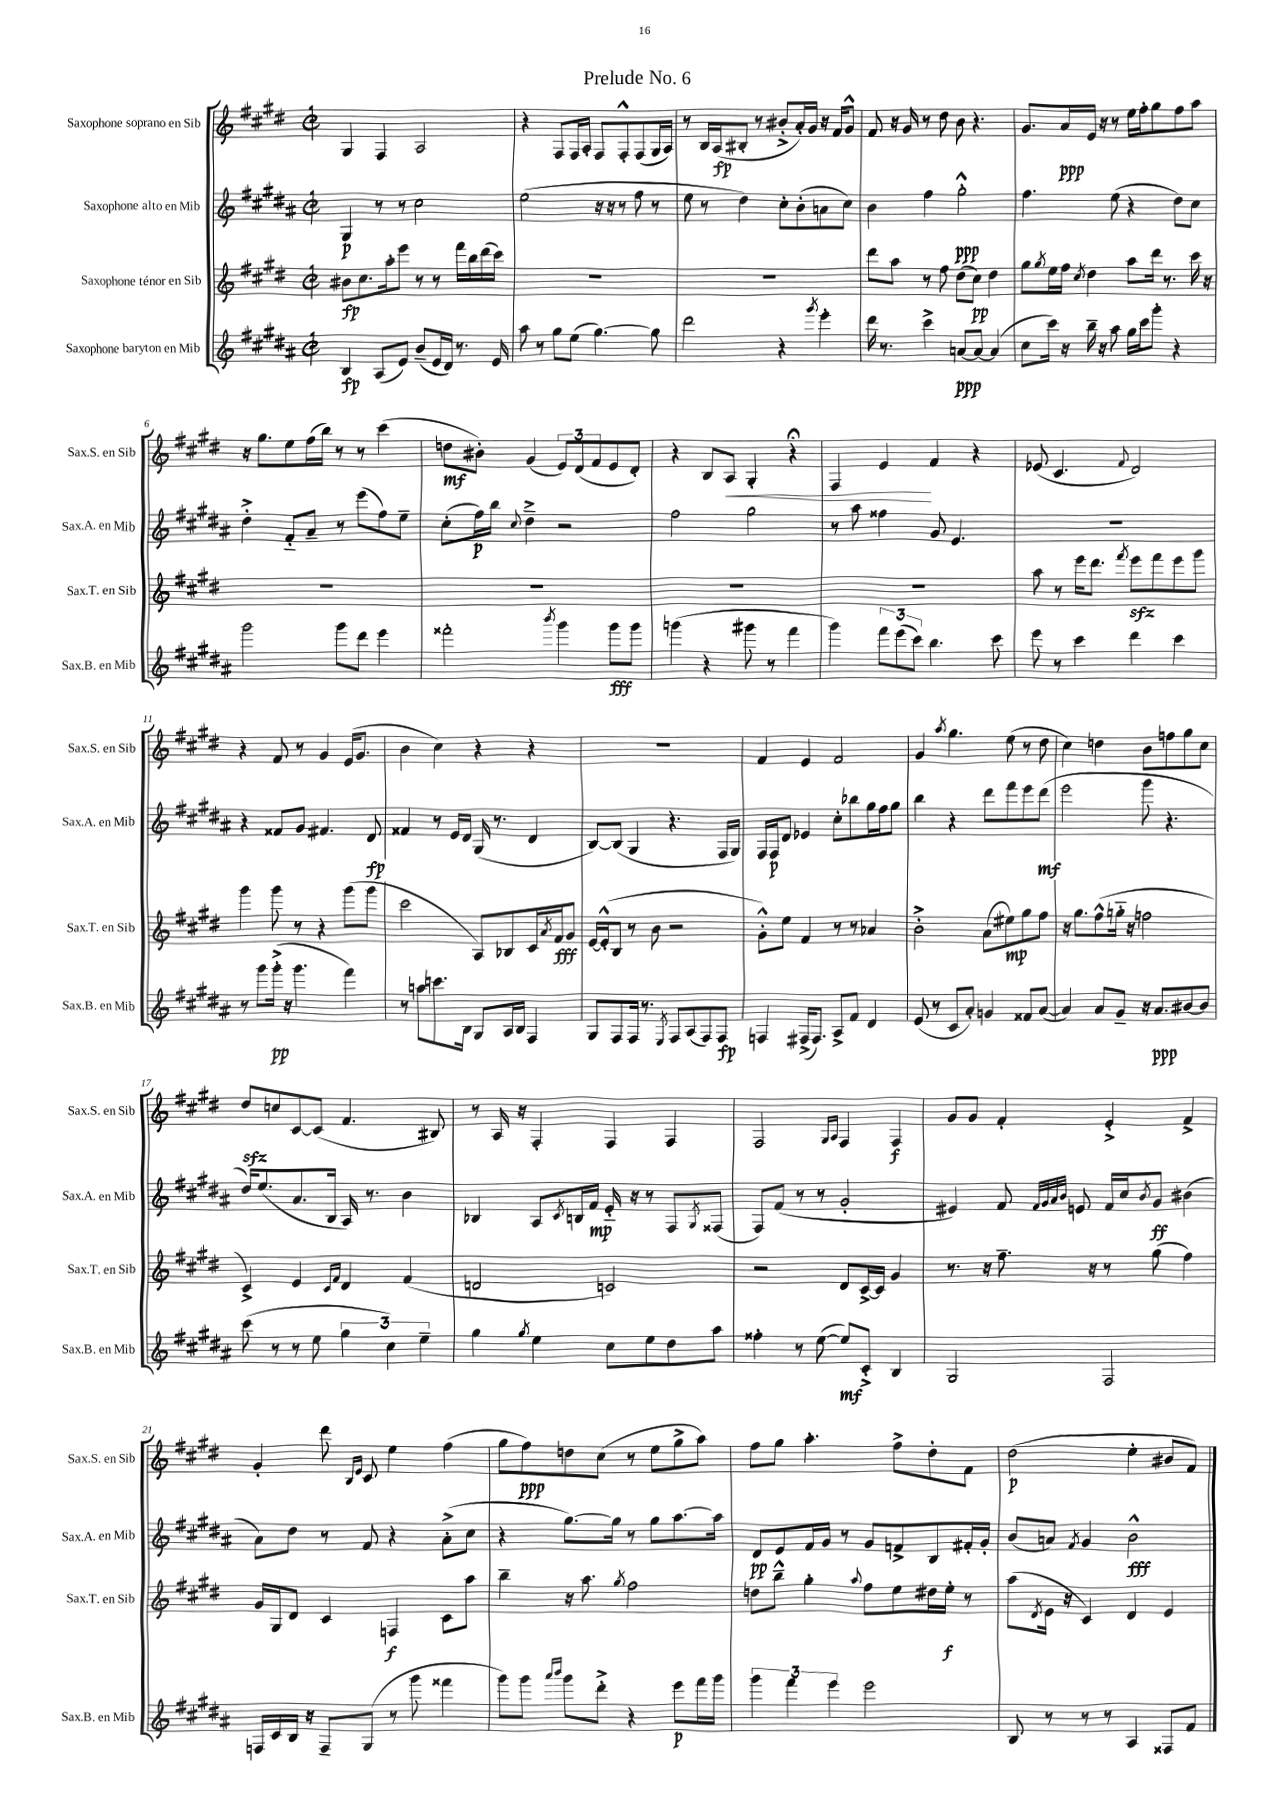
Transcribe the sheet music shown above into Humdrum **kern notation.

**kern	**kern	**kern	**kern
*staff4	*staff3	*staff2	*staff1
*clefG2	*clefG2	*clefG2	*clefG2
*k[f#c#g#d#a#]	*k[f#c#g#d#]	*k[f#c#g#d#a#]	*k[f#c#g#d#]
*M2/2	*M2/2	*M2/2	*M2/2
*met(c|)	*met(c|)	*met(c|)	*met(c|)
4B	8b#	4G#	4G#
.	8.cc#	.	.
(8A#	.	8r	4F#
.	16aa'	.	.
8e)	8eee	8r	.
(8b~	8r	2cc#	2A
16e	8r	.	.
16d#)	.	.	.
8.r	16fff#	.	.
.	16bb	.	.
.	(16ddd#	.	.
16e	16ccc#)	.	.
=	=	=	=
8aa#	1r	(2ee	4r
8r	.	.	.
8gg#	.	.	8F#
(8ee	.	.	16F#
.	.	.	16A'
[4.gg#)	.	16r	8F#
.	.	16r	.
.	.	8r	8F#'^^
.	.	8ff#	(8F#
8gg#]	.	8r	16G#
.	.	.	16A)
=	=	=	=
2ddd#	1r	8ee	8r
.	.	8r	16B
.	.	.	(16A
.	.	4dd#)	8B#'
.	.	.	8r
4r	.	8cc#'	8b#'^
.	.	(8b'	16a')
.	.	.	16g#
8qggg#	.	.	.
4eee'	.	8a	16r
.	.	.	16f#
.	.	8cc#)	8g#^^
=	=	=	=
16ddd#	8ddd#	4b	8f#
8.r	.	.	.
.	8aa	.	16r
.	.	.	16g#
4ccc#^	8r	4ff#	8r
.	8ff#	.	8dd#
[8a	(8dd#	2gg#'^^	8b
8a_	8cc#)	.	4.r
(4a]	4dd#	.	.
=	=	=	=
8cc#	8gg#	4.ff#	8.g#
.	8qgg#	.	.
16ccc#)	16ee	.	.
16r	16ff#	.	16a
.	8qcc#	.	.
16bb~	4dd#	.	16e
16r	.	.	16r
8aa#	.	(8ee	8r
16gg#	8aa	4r	16ee
16ccc#	.	.	16ff#'
8ggg#'	16ddd#	.	8gg#
.	8.r	.	.
4r	.	8dd#)	8ff#
.	16ccc#	8cc#	8aa
.	16r	.	.
=	=	=	=
2ggg#	1r	4dd#'^	16r
.	.	.	8.gg#
.	.	8f#'~	8ee
.	.	8a#~	(16ff#
.	.	.	16bb)
8ggg#	.	8r	8r
8ddd#	.	(8eee	8r
4eee	.	8ff#)	(4ccc#
.	.	8ee~	.
=	=	=	=
2fff##'	1r	(8cc#'	8dd
.	.	16ff#)	8b#')
.	.	16bb	.
.	.	8qqcc#	.
.	.	4dd#~^	(4g#
8qbbb	.	.	.
4ggg#	.	2r	12e)
.	.	.	(12d#
.	.	.	12f#
8ggg#	.	.	8e
8ggg#	.	.	8d#')
=	=	=	=
(4ggg	1r	2ff#	4r
4r	.	.	8B
.	.	.	8A
8ggg#	.	2gg#	4G#'
8r	.	.	.
4fff#	.	.	4r;
=	=	=	=
4ggg#)	1r	8r	4F#
.	.	8aa#	.
12fff#	.	4ff##	4e
(12eee	.	.	.
12ccc#)	.	.	.
4.bb	.	8g#	4f#
.	.	4.e	.
.	.	.	4r
8ccc#	.	.	.
=	=	=	=
8eee	8aa	1r	(8e-
8r	8r	.	4.c#
4ccc#	16eee	.	.
.	8.ddd#	.	.
.	8qfff#	.	8qqf#
4ddd#	8eee	.	2d#)
.	8fff#	.	.
4ccc#	8eee	.	.
.	8ggg#	.	.
=	=	=	=
8r	4ggg#	4r	4r
8ggg#	.	.	.
(16ggg#'^	8ggg#	8f##	8f#
16r	.	.	.
4.ggg#	8r	8g#	8r
.	4r	4.f#	4g#
4fff#)	(8ggg#	.	(16e
.	.	.	8.g#
.	8ggg#	8d#	.
=	=	=	=
8r	2ccc#	4f##	4b
8aa	.	.	.
8.ccc	.	8r	4cc#)
.	.	16e	.
16B	.	16d#	.
8G#	8A)	(16G#	4r
.	.	8.r	.
16A#	8B-	.	.
16B	.	.	.
4F#	16c#	4d#	4r
.	8qa	.	.
.	16f#	.	.
.	8g#	.	.
=	=	=	=
8G#	[16e	[8B)	1r
.	(16e'^^]	.	.
8F#	8B	(8B]	.
16F#	8r	4G#	.
8.r	.	.	.
.	8b	.	.
8qE	.	.	.
8F#	2r	4.r	.
(8A#	.	.	.
8F#)	.	.	.
8F#	.	16F#	.
.	.	16G#)	.
=	=	=	=
4F	8g#'^^)	16F#	4f#
.	.	16F#	.
.	8ee	8d#	.
(16F#^	4f#	4e-	4e
8.F#)	.	.	.
8A#^	8r	8cc#'	2f#
8f#	8r	8bb-	.
4d#	4a-	16gg#	.
.	.	16ff#	.
.	.	8gg#	.
=	=	=	=
(8e	2b'^	4bb	4g#
8r	.	.	.
.	.	.	8qaa
8c#	.	4r	4.gg#
8a#')	.	.	.
4g	(8a	8ddd#	.
.	8ee#)	8fff#	(8ee
8f##	8gg#	8eee	8r
([8a#	8ff#	(8ddd#	8dd#
=	=	=	=
4a#])	16r	2eee	4cc#)
.	8.gg#	.	.
8a#	(8ff#^^	.	4dd
8g#~	16gg'~	.	.
.	16r	.	.
16r	2ff	8ggg#	8b
8.a#	.	.	.
.	.	4.r	8ff
[8b#	.	.	8gg#
8b#]	.	.	8cc#
=	=	=	=
(8ccc#	4c#^)	16dd#)	8dd#
.	.	(8.ee	.
8r	.	.	8cc
8r	4e	8.a#	[8c#
8ee	.	.	(8c#]
.	.	16B	.
.	16qqc#	.	.
.	16qqf#	.	.
6gg#	4d#	16A#)	4.f#
.	.	8.r	.
6cc#)	.	.	.
.	(4f#	4b	.
6ee~	.	.	.
.	.	.	8B#)
=	=	=	=
4gg#	2d	4B-	8r
.	.	.	16A
.	.	.	16r
8qgg#	.	.	.
4ee	.	8A#	4F#'
.	.	8qc#	.
.	.	16B	.
.	.	16f#	.
8cc#	2c)	16e'~	4F#
.	.	16r	.
8ee	.	8r	.
8dd#	.	8F#	4F#
.	.	8qG#	.
8aa#	.	(8F##	.
=	=	=	=
4ff##'	2r	8F#)	2F#
.	.	(8f#	.
8r	.	8r	.
([8ee	.	8r	.
.	.	.	16qqG#
.	.	.	16qqA
8ee])	8d#	2g#'	4F#
8c#'^	[16c#^	.	.
.	16c#]	.	.
4B	4g#	.	4F#
=	=	=	=
2G#	8.r	4e#)	8g#
.	.	.	8g#
.	16r	.	.
.	8.ff#~	8f#	4f#'
.	.	32qqf#	.
.	.	32qqg#	.
.	.	32qqa#	.
.	.	32qqb	.
.	.	8e	.
.	16r	.	.
2F#	8r	16f#	4e'^
.	.	16cc#	.
.	.	8qb	.
.	(8gg#	8g#	.
.	4ff#)	(4b#	4f#^
=	=	=	=
16F	16g#	8a#)	4g#'
16c#	16G#	.	.
16B	8d#	8dd#	.
16r	.	.	.
8F~	4c#	8r	8ddd#
.	.	.	16qqB
.	.	.	16qqe
(8G#	.	8f#	8c#
8r	4F	4r	4ee
8ggg#	.	.	.
4fff##	8c#	(8a#'^	(4ff#
.	8aa	8cc#	.
=	=	=	=
8ggg#)	4bb~	4r	8gg#
8ggg#	.	.	8ff#)
16qqaaa#	.	.	.
16qqbbb	.	.	.
8ggg#	16r	[8.gg#)	8dd
.	8.aa	.	.
8ddd#'^	.	.	(8cc#
.	.	16gg#]	.
.	8qgg#	.	.
4r	2ff#	8r	8r
.	.	8gg#	8ee
8eee	.	[8.aa#	8gg#^
16fff#	.	.	8aa)
16ggg#	.	16aa#]	.
=	=	=	=
6ggg#	8dd	8d#	8ff#
.	8bb~^^	8e	8gg#
6fff#	.	.	.
.	4gg#'	16f#	4.aa'
.	.	16g#	.
6eee	.	.	.
.	.	8r	.
.	8qqaa	.	.
2eee	8ff#	8g#	.
.	8ee	8f^	8ff#^
.	16dd#	8B	8dd#'
.	16ee'	.	.
.	8r	16f#'	8f#
.	.	16g#'	.
=	=	=	=
8B	(8aa	(8b	(2dd#
.	8qd#	.	.
8r	16e	8a)	.
.	16r	.	.
.	.	8qf#	.
8r	4c#)	4g#	.
8r	.	.	.
4A#	4d#	2b^^	4ee'
8F##	4e	.	8b#
8f#	.	.	8f#)
==	==	==	==
*-	*-	*-	*-
